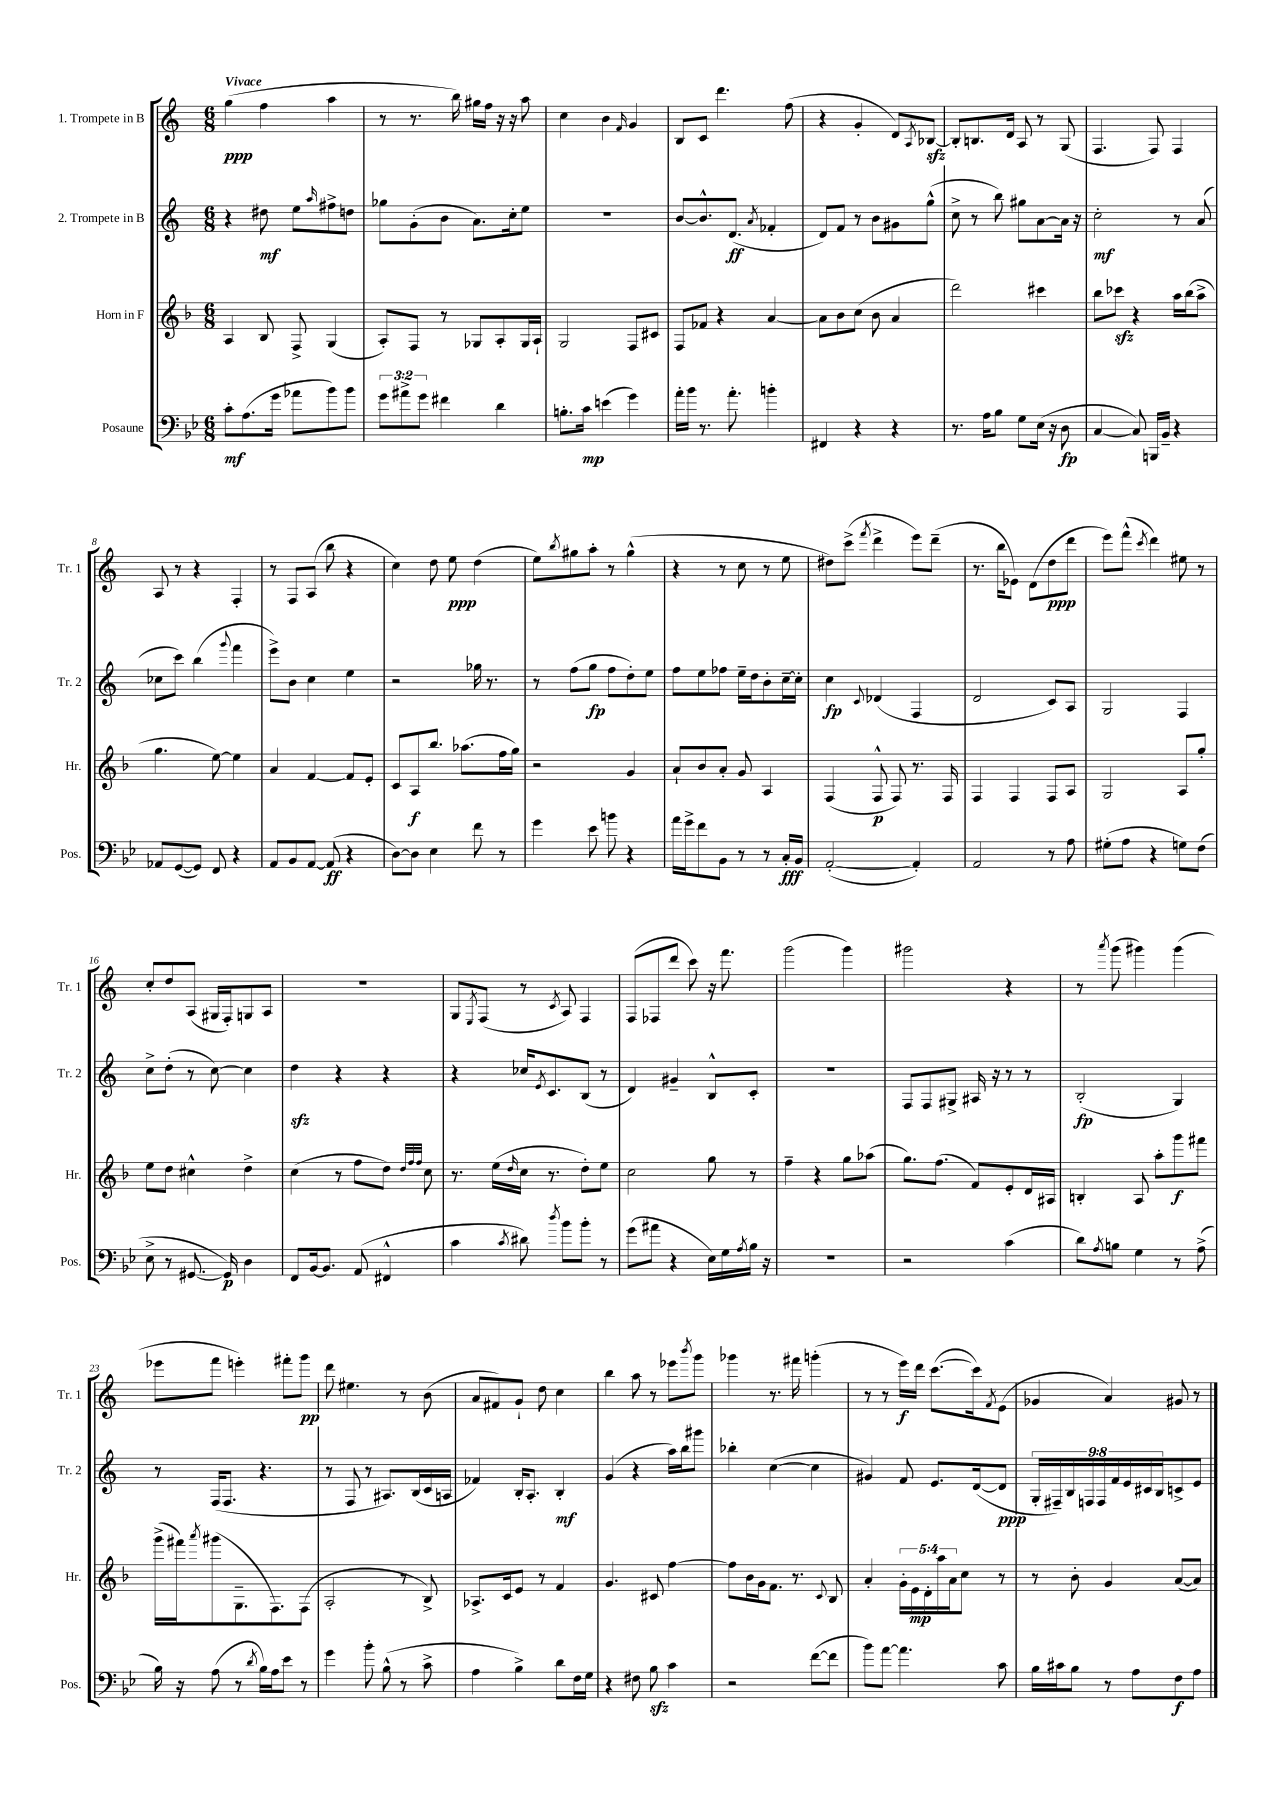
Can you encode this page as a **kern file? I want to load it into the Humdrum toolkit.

**kern	**kern	**kern	**kern
*staff4	*staff3	*staff2	*staff1
*clefF4	*clefG2	*clefG2	*clefG2
*k[b-e-]	*k[b-]	*k[]	*k[]
*M6/8	*M6/8	*M6/8	*M6/8
8c'	4A	4r	(4gg
(8.A	.	.	.
.	8B-	8dd#	4ff
16g	.	.	.
8a-	8F^	8ee	.
.	.	16qqaa	.
8b-)	(4G	8ff#^	4aa
8b-	.	8dd	.
=	=	=	=
12g	8A')	8gg-	8r
12a#^	.	.	.
.	8F	(8g'	8.r
12g	.	.	.
4f#	8r	8b	.
.	.	.	16bb)
.	8G-	8.a)	16gg#
.	.	.	16ff
4d	8A'	.	16r
.	.	16cc'	16r
.	16G-	8ee	8aa
.	16A`	.	.
=	=	=	=
8.B'	2G	2.r	4cc
16c	.	.	.
(4e	.	.	4b
.	.	.	16qqf
4g)	8F	.	4g
.	8c#	.	.
=	=	=	=
16a'	8F	[8b	8B
16b-	.	.	.
8.r	8f-	8.b^^]	8c
.	4r	.	4.ddd
8.a'	.	(8.d	.
.	.	8qa	.
4b'	[4a	4f-'	.
.	.	.	(8ff
=	=	=	=
4FF#	8a]	8d)	4r
.	8b-	8f	.
4r	(8cc	8r	4g'
.	8b-	8b	.
4r	4a	8g#	8d)
.	.	.	8qA
.	.	(8gg^^	[8B-
=	=	=	=
8.r	2ddd)	8cc^	8B-']
.	.	8r	8.B
16A	.	.	.
8B-	.	8bb)	.
.	.	.	16d
8G	.	8gg#	8A
(16E-	4ccc#	[8a	8r
16r	.	.	.
8D	.	16a]	(8G
.	.	16r	.
=	=	=	=
[4C	8bb-	2cc'	4.F
.	8ccc-	.	.
8C])	4r	.	.
16BBB	.	.	8F)
16BB-~	.	.	.
4r	16aa	8r	4F
.	(16bb-	.	.
.	8aa^	(8a	.
=	=	=	=
8AA-	4.gg	8cc-	8A
([8GG	.	8ccc)	8r
8GG])	.	(4bb	4r
8FF	[8ee)	.	.
.	.	8qqggg	.
4r	4ee]	4fff	4F'
=	=	=	=
8AA	4a	8eee^)	8r
8BB-	.	8b	8F
[8AA	[4f	4cc	(8A
(8AA]	.	.	8bb
4r	8f]	4ee	4r
.	8e'	.	.
=	=	=	=
[8D)	8c	2r	4cc)
8D]	8A	.	.
4E-	8.bb-	.	8dd
.	.	.	8ee
.	(8.aa-	.	.
8f	.	16gg-	(4dd
.	.	8.r	.
8r	16ff	.	.
.	16gg)	.	.
=	=	=	=
4g	2r	8r	8ee)
.	.	.	8qbb
.	.	(8ff	8gg#
8e-	.	8gg	8aa'
8b	.	8ff	8r
4r	4g	8dd')	(4gg#^^
.	.	8ee	.
=	=	=	=
16a	8a`	8ff	4r
16g^	.	.	.
8f	8b-	8ee	.
8BB-	8a'	8ff-	8r
8r	8g	16ee~	8cc
.	.	16dd	.
8r	4A	8b'	8r
16C'	.	[16cc~	8ee
16BB-	.	16cc']	.
=	=	=	=
([2AA'	(4F	4cc	8dd#)
.	.	.	(8ccc^
.	.	8qqc	8qfff
.	8F^^	(4d-	4ddd^
.	8F)	.	.
4AA'])	8.r	4F	8eee)
.	.	.	(8ddd~
.	16F	.	.
=	=	=	=
2AA	4F	2d	8.r
.	.	.	16bb
.	4F	.	8e-)
.	.	.	(8d
8r	8F	8c)	8dd
8A	8A	8A	8ddd
=	=	=	=
(8G#'	2G	2G	8eee)
8A	.	.	(8fff^^
.	.	.	8qccc
4r	.	.	4ddd)
8G)	8A	4F	8ee#
(8F	8gg'	.	8r
=	=	=	=
8E-^	8ee	8cc^	8cc'
8r	8dd	(8dd'	8dd
[8.GG#	4cc#^^	8r	(8A
.	.	[8cc)	16G#
16GG#])	.	.	16F')
4D	4dd^	4cc]	8G
.	.	.	8A
=	=	=	=
8FF	(4cc	4dd	2.r
[16BB-	.	.	.
8.BB-]	.	.	.
.	8r	4r	.
(8AA	8ff	.	.
4FF#^^	8dd)	4r	.
.	32qqdd	.	.
.	32qqff	.	.
.	32qqff	.	.
.	8cc	.	.
=	=	=	=
4c	8.r	4r	8G
.	.	.	8qE
.	.	.	(8F
.	(16ee	.	.
8qc	16qqdd	.	.
8d#)	16cc	16cc-	8r
.	.	8qe	.
.	8.r	8.c	.
8qdd	.	.	8qc
8b-	.	.	8A)
8b-'	8dd')	(8B	4F
8r	8ee	8r	.
=	=	=	=
(8g	2cc	4d)	(8F
8a#	.	.	8F-
4r	.	4g#~	8ddd
.	.	.	8ccc)
16E-)	8gg	8B^^	16r
16G	.	.	8.fff
8qA	.	.	.
16B-	8r	8c'	.
16r	.	.	.
=	=	=	=
2.r	4ff~	2.r	(2ggg
.	4r	.	.
.	8gg	.	4ggg)
.	(8aa-	.	.
=	=	=	=
2r	8.gg)	8F	2ggg#
.	.	8F	.
.	(8.ff	.	.
.	.	8G#^	.
.	8f)	16A#	.
.	.	16r	.
(4c	8e'	8r	4r
.	16d	8r	.
.	16A#	.	.
=	=	=	=
8d)	4B'	(2B'	8r
8qA	.	.	8qaaa
8B	.	.	(8ggg
4G	8A	.	4ggg#)
.	8aa'	.	.
8r	8ggg	4G)	(4ggg#
(8A^	8fff#	.	.
=	=	=	=
16B-)	(16ggg^	8r	8eee-
16r	16fff#)	.	.
.	8qaaa	.	.
(8A	(8ggg#	(16F	8fff
.	.	8.F	.
8r	8.G~	.	4eee')
8qd	.	.	.
16B-)	.	4.r	.
16A	8.F)	.	.
8e-	.	.	8fff#'
8r	(8F	.	8ggg
=	=	=	=
4g	2A'	8r	8ddd
.	.	8F	4.ee#
8b-'	.	8r	.
(8B-^^	.	8.A#)	.
8r	8r	.	8r
.	.	(16B	.
8c^	8B-^)	16c	(8b
.	.	16A	.
=	=	=	=
4A	8.A-^	4f-)	8a
.	.	.	8f#)
.	16c	.	.
4B-^)	8e	16B'	8g`
.	.	8.A'	.
.	8r	.	8dd
8d	4f	4B'	4cc
16F	.	.	.
16G	.	.	.
=	=	=	=
4r	4.g	(4g	4bb
8F#	.	4r	8aa
8B-	8c#	.	8r
4c	[4ff	16aa)	8eee-
.	.	16bb	.
.	.	.	8qbbb
.	.	8ggg#	8ggg
=	=	=	=
2r	8ff]	4bb-'	4ggg-
.	16b-	.	.
.	16g	.	.
.	8.f	([4cc	8.r
.	8.r	.	16fff#
([8f	.	4cc]	(4ggg'
.	8qqc	.	.
8f]	8B-	.	.
=	=	=	=
8b-)	4a'	4g#)	8r
[8a	.	.	8r
4.a]	20g'	8f	16eee)
.	20e	.	.
.	.	.	16ddd
.	20d'	.	.
.	.	8.e	([8.ccc
.	20aa	.	.
.	20a	.	.
.	8cc	.	.
.	.	([16d	16ccc])
.	.	.	8qf
8c	8r	8d]	(8e
=	=	=	=
16B-	8r	18G'	4g-
.	.	18F#~)	.
16c#	.	.	.
.	.	18B	.
8B-	8b-'	.	.
.	.	18F	.
.	.	18F	.
8r	4g	.	4a)
.	.	18f	.
.	.	18e	.
8A	.	.	.
.	.	18c#	.
.	.	18B	.
8F	([8a	8c^	8g#
8A	8a])	8e	8r
==	==	==	==
*-	*-	*-	*-
